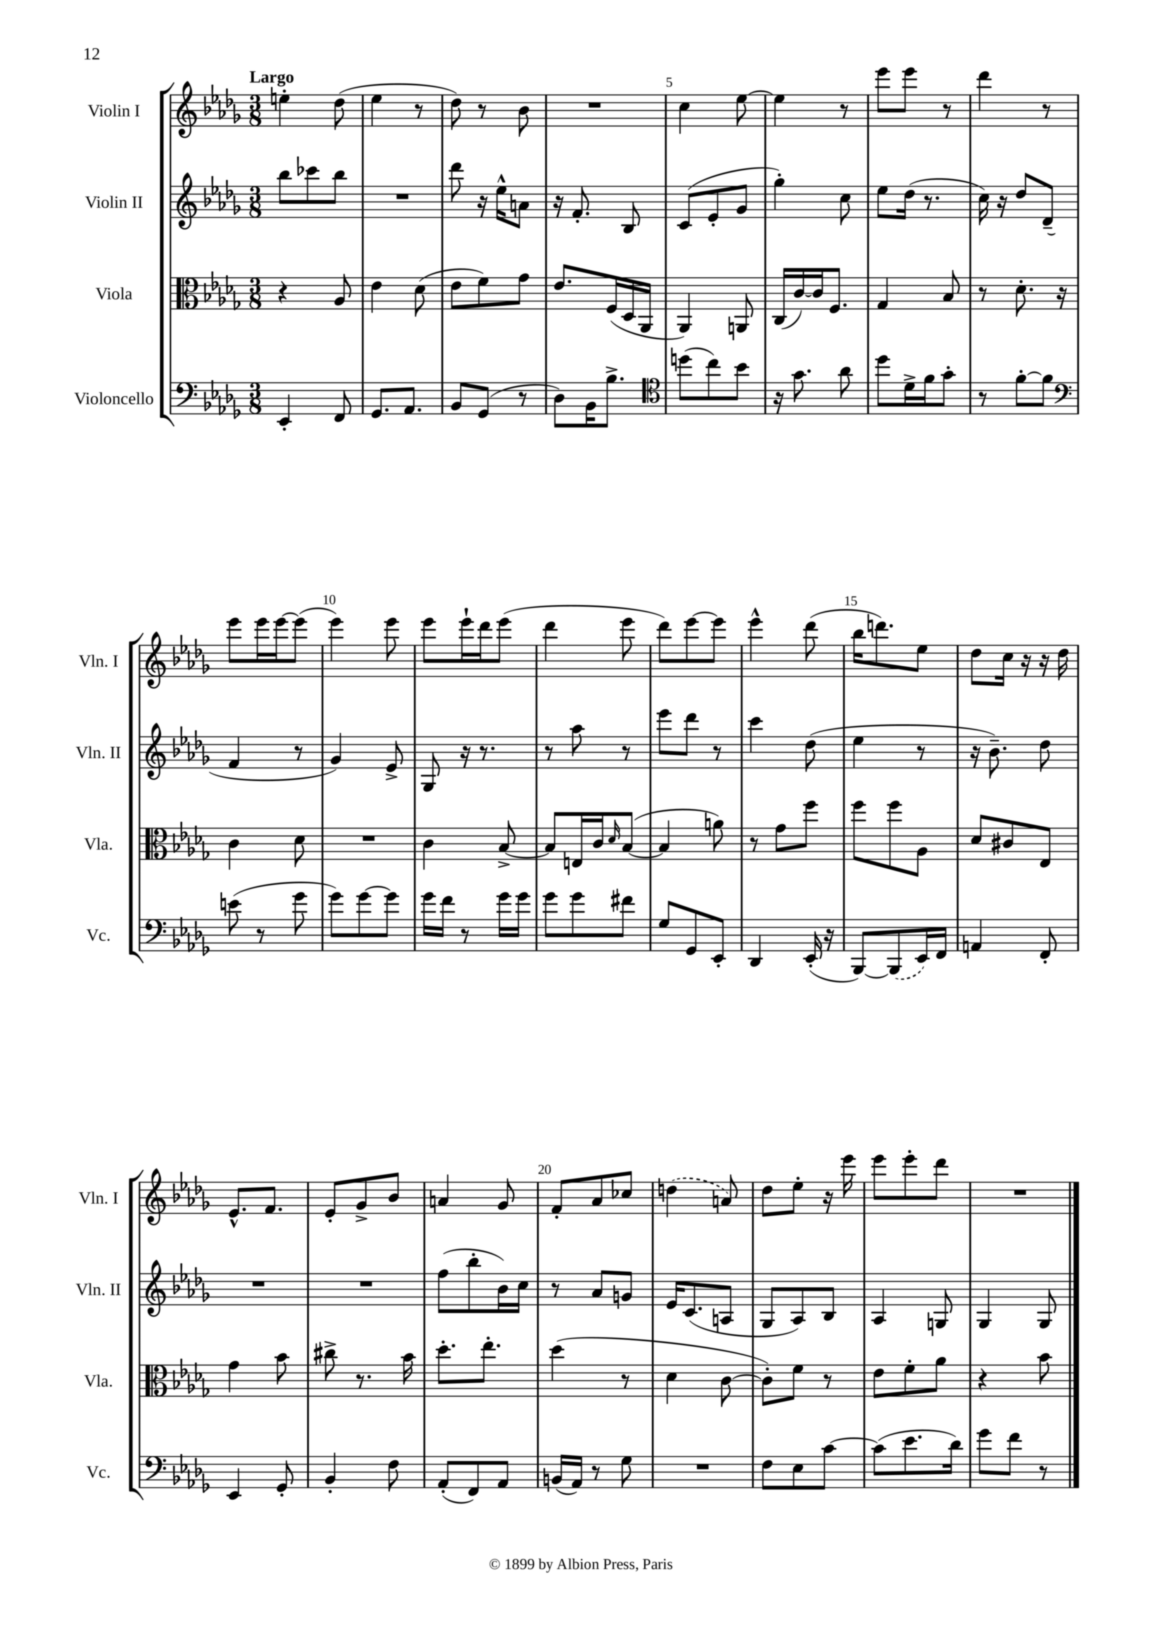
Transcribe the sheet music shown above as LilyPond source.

<<
\new StaffGroup <<
\new Staff = "s0" \with { instrumentName = "Violin I" shortInstrumentName = "Vln. I" } {
    \clef treble \key des \major \numericTimeSignature \time 3/8 \tempo "Largo"
    e''4-. des''8( |
    ees''4 r8 |
    des''8) r8 bes'8 |
    R4. |
    c''4 ees''8~ |
    ees''4 r8 |
    ees'''8 ees'''8 r8 |
    des'''4 r8 |
    ees'''8 ees'''16 ees'''16~ ees'''8( |
    ees'''4) ees'''8 |
    ees'''8 ees'''16-! des'''16 ees'''8( |
    des'''4 ees'''8 |
    des'''8) ees'''8~ ees'''8 |
    ees'''4-^ des'''8( |
    bes''16 d'''8.) ees''8 |
    des''8 c''16 r16 r16 des''16 |
    ees'8.-^ f'8. |
    ees'8-. ges'8-> bes'8 |
    a'4 ges'8 |
    f'8-. aes'8 ces''8 |
    \once \slurDashed d''4( a'8) |
    des''8 ees''8-. r16 ees'''16 |
    ees'''8 ees'''8-. des'''8 |
    R4. \bar "|." |
}
\new Staff = "s1" \with { instrumentName = "Violin II" shortInstrumentName = "Vln. II" } {
    \clef treble \key des \major \numericTimeSignature \time 3/8
    bes''8 ces'''8 bes''8 |
    R4. |
    des'''8 r16 ees''16-^ a'8 |
    r16 f'8.-. bes8 |
    c'8( ees'8-. ges'8 |
    ges''4-.) c''8 |
    ees''8 des''16( r8. |
    c''16) r16 des''8 des'8--( |
    f'4 r8 |
    ges'4) ees'8-> |
    ges8 r16 r8. |
    r8 aes''8 r8 |
    ees'''8 des'''8 r8 |
    c'''4 des''8( |
    ees''4 r8 |
    r16 bes'8.--) des''8 |
    R4. |
    R4. |
    f''8( bes''8-. bes'16) c''16 |
    r8 aes'8 g'8 |
    ees'16 c'8.( a8 |
    ges8 aes8) bes8 |
    aes4 g8 |
    ges4 ges8 \bar "|." |
}
\new Staff = "s2" \with { instrumentName = "Viola" shortInstrumentName = "Vla." } {
    \clef alto \key des \major \numericTimeSignature \time 3/8
    r4 aes8 |
    ees'4 des'8( |
    ees'8 f'8) ges'8 |
    ees'8. f16( des16 aes,16 |
    aes,4) a,8 |
    c16( c'16~) c'16 f8. |
    ges4 bes8 |
    r8 des'8.-. r16 |
    c'4 des'8 |
    R4. |
    c'4 bes8~-> |
    bes8 e16 c'16 \grace { des'16 } bes8~( |
    bes4 a'8) |
    r8 ges'8 f''8 |
    f''8 f''8 aes8 |
    des'8 cis'8 ees8 |
    ges'4 bes'8 |
    cis''8-> r8. bes'16 |
    des''8.-. ees''8.-. |
    des''4( r8 |
    des'4 c'8~ |
    c'8-.) f'8 r8 |
    ees'8 f'8-. aes'8 |
    r4 bes'8 \bar "|." |
}
\new Staff = "s3" \with { instrumentName = "Violoncello" shortInstrumentName = "Vc." } {
    \clef bass \key des \major \numericTimeSignature \time 3/8
    ees,4-. f,8 |
    ges,8. aes,8. |
    bes,8 ges,8( r8 |
    des8) bes,16 bes8.-> |
    \clef tenor d''8( c''8) bes'8 |
    r16 ges'8. aes'8 |
    des''8 des'16-> f'16 ges'8-. |
    r8 f'8~-. f'8 |
    \clef bass e'8( r8 ges'8 |
    ges'8) ges'8~ ges'8 |
    ges'16 f'16 r8 ges'16 ges'16 |
    ges'8 ges'8 fis'8 |
    ges8 ges,8 ees,8-. |
    des,4 ees,16-.( r16 |
    bes,,8~) \once \slurDashed bes,,8( ees,16) f,16 |
    a,4 f,8-. |
    ees,4 ges,8-. |
    bes,4-. f8 |
    aes,8-.( f,8) aes,8 |
    b,16( aes,16) r8 ges8 |
    R4. |
    f8 ees8 c'8~ |
    c'8( ees'8. des'16) |
    ges'8 f'8 r8 \bar "|." |
}
>>
>>
\layout { \context { \Score \override BarNumber.break-visibility = ##(#f #t #t) barNumberVisibility = #(every-nth-bar-number-visible 5) } }
